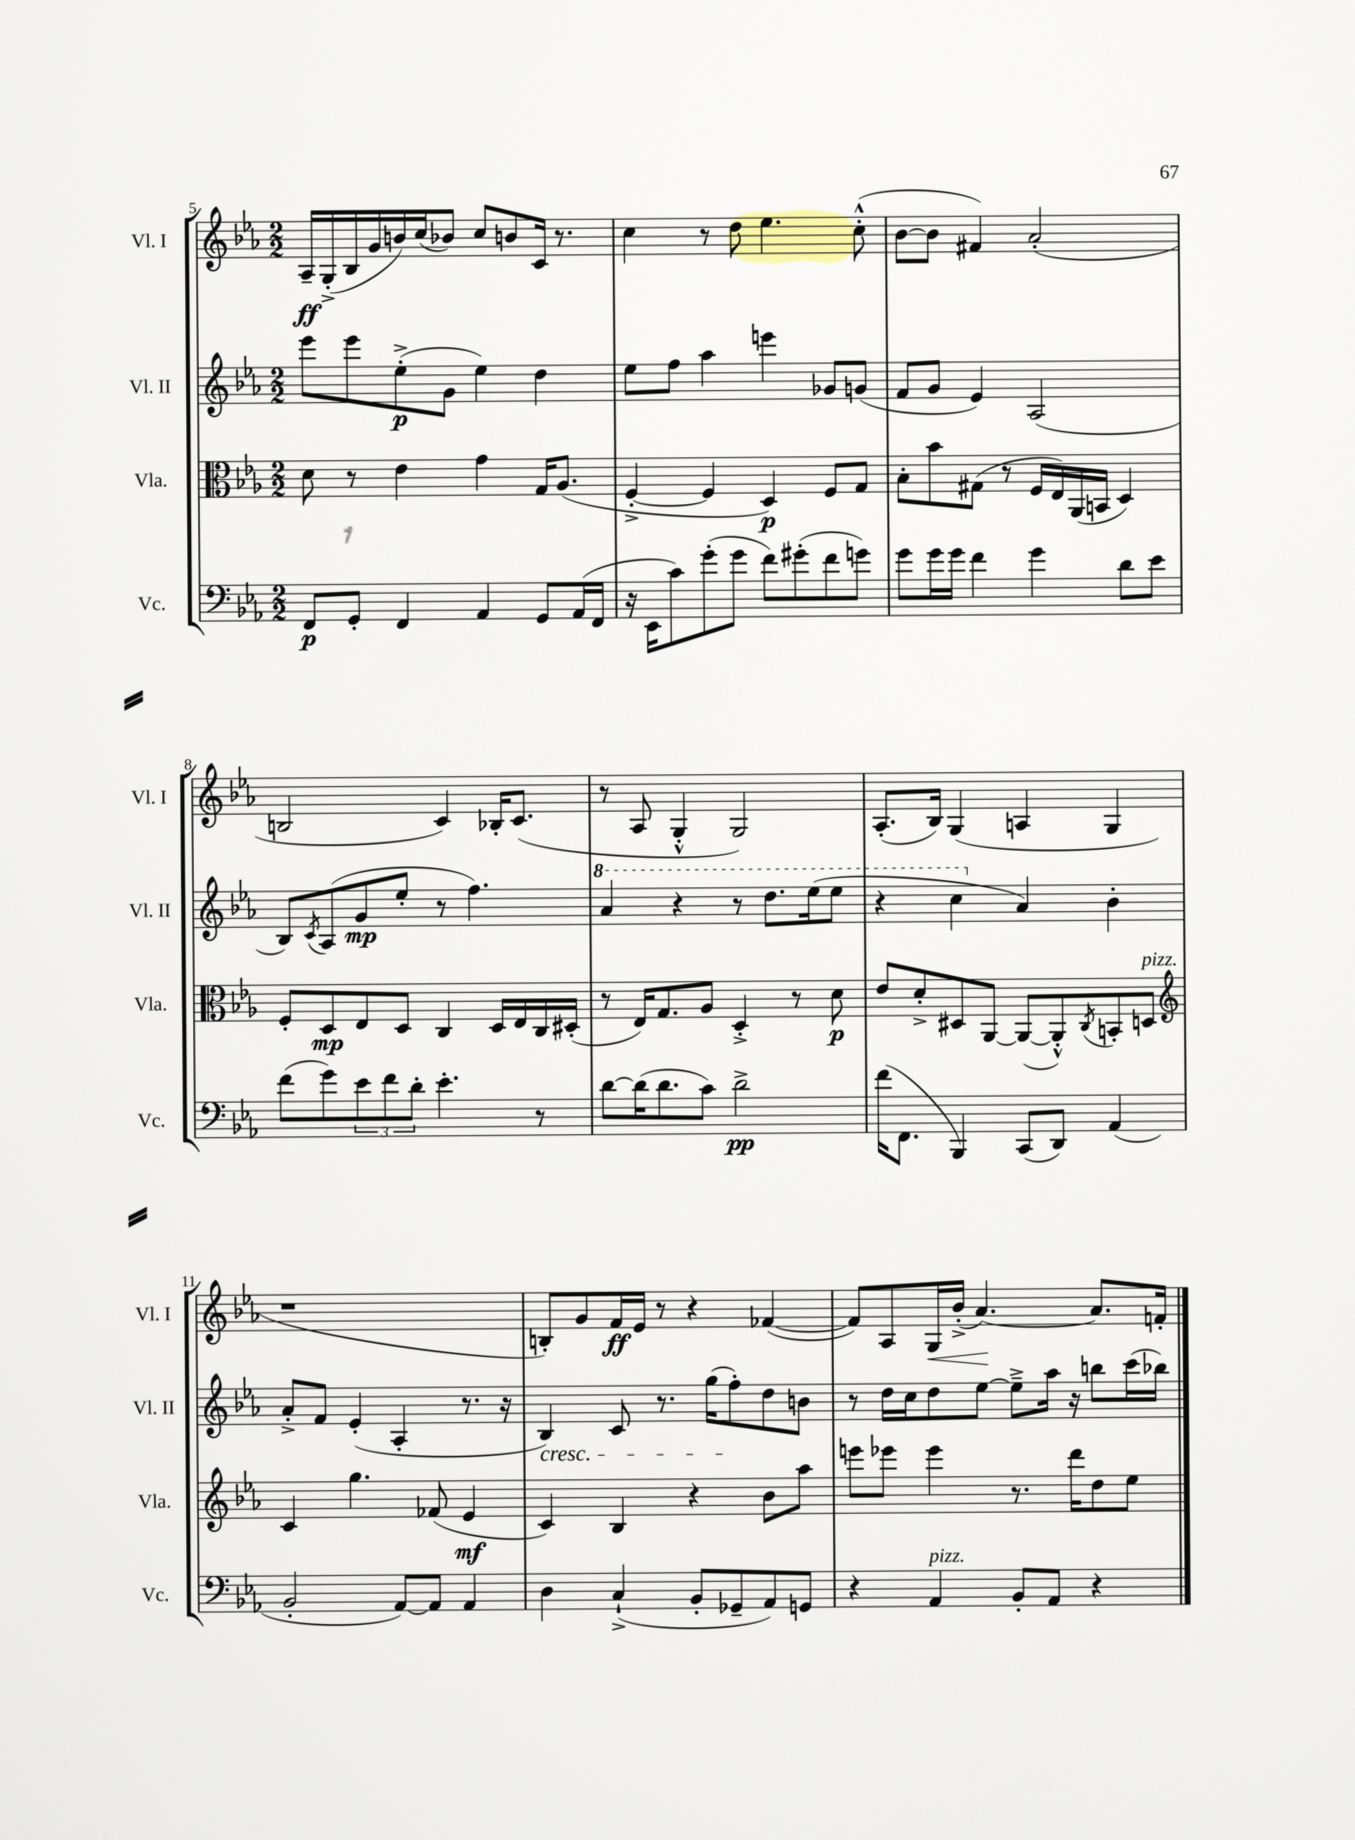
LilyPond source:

<<
\new StaffGroup <<
\new Staff = "s0" \with { instrumentName = "Vl. I" shortInstrumentName = "Vl. I" } {
    \clef treble \key ees \major \numericTimeSignature \time 2/2
    aes16--\ff g16-.->( bes16 g'16 b'16) c''16( bes'8) c''8 b'8 c'16 r8. |
    c''4 r8 d''8 ees''4. c''8-.-^( |
    bes'8~ bes'8 fis'4) aes'2-.( |
    b2 c'4) bes16-. c'8.( |
    r8 aes8 g4-.-^ g2) |
    aes8.-.( bes16) g4( a4 g4 |
    r1 |
    b8-.) g'8 f'16\ff ees'16 r8 r4 fes'4~( |
    fes'8) aes8 g16\< bes'16-.->( aes'4.~\!) aes'8. f'16-. \bar "|." |
}
\new Staff = "s1" \with { instrumentName = "Vl. II" shortInstrumentName = "Vl. II" } {
    \clef treble \key ees \major \numericTimeSignature \time 2/2
    ees'''8 ees'''8 ees''8-.->\p( g'8 ees''4) d''4 |
    ees''8 f''8 aes''4 e'''4 ges'8 g'8( |
    f'8 g'8 ees'4) aes2( |
    bes8) \acciaccatura { c'8 } aes8( g'8\mp ees''8-. r8 f''4.) |
    \ottava #1 aes''4 r4 r8 d'''8. ees'''16( ees'''8 |
    r4 c'''4 \ottava #0 aes'4) bes'4-. |
    aes'8-.-> f'8 ees'4-.( aes4-. r8. r16 |
    bes4\cresc) c'8 r8. g''16( f''8-.\!) d''8 b'8 |
    r8 d''16 c''16 d''8 ees''8~ ees''8---> aes''16 r16 b''8 c'''16( bes''16) \bar "|." |
}
\new Staff = "s2" \with { instrumentName = "Vla." shortInstrumentName = "Vla." } {
    \clef alto \key ees \major \numericTimeSignature \time 2/2
    d'8 r8 ees'4 g'4 g16 aes8.( |
    f4~-.-> f4 d4\p) f8 g8 |
    bes8-. bes'8 gis8( r8 f16 ees16) aes,16( b,16 d4) |
    f8-. d8\mp ees8 d8 c4 d16 ees16 c16 dis16-.( |
    r8 ees16) g8. aes8 d4-.-> r8 d'8\p |
    ees'8 d'8-.-> dis8 aes,8~ aes,8~( aes,8-.-^) \acciaccatura { c8 } b,8-. d8^\markup { \italic "pizz." } |
    \clef treble c'4 g''4. fes'8( ees'4\mf |
    c'4) bes4 r4 bes'8 aes''8 |
    e'''8 ees'''8 ees'''4 r8. d'''16 d''8 ees''8 \bar "|." |
}
\new Staff = "s3" \with { instrumentName = "Vc." shortInstrumentName = "Vc." } {
    \clef bass \key ees \major \numericTimeSignature \time 2/2
    f,8\p g,8-. f,4 aes,4 g,8 aes,16( f,16 |
    r16 ees,16 c'8) g'8-.( g'8 f'8) gis'8-.( f'8 g'8) |
    g'8 g'16 g'16 f'4 g'4 d'8 ees'8 |
    f'8( g'8) \tuplet 3/2 { ees'8 f'8 d'8-. } ees'4.-. r8 |
    d'8~ d'16( d'8. c'8) d'2->\pp |
    f'16( f,8. bes,,4) c,8( d,8) aes,4( |
    bes,2-. aes,8~) aes,8 aes,4 |
    d4 c4-!->( bes,8-. ges,8-- aes,8) g,8 |
    r4 aes,4^\markup { \italic "pizz." } bes,8-. aes,8 r4 \bar "|." |
}
>>
>>
\layout { \context { \Score currentBarNumber = #5 } }
